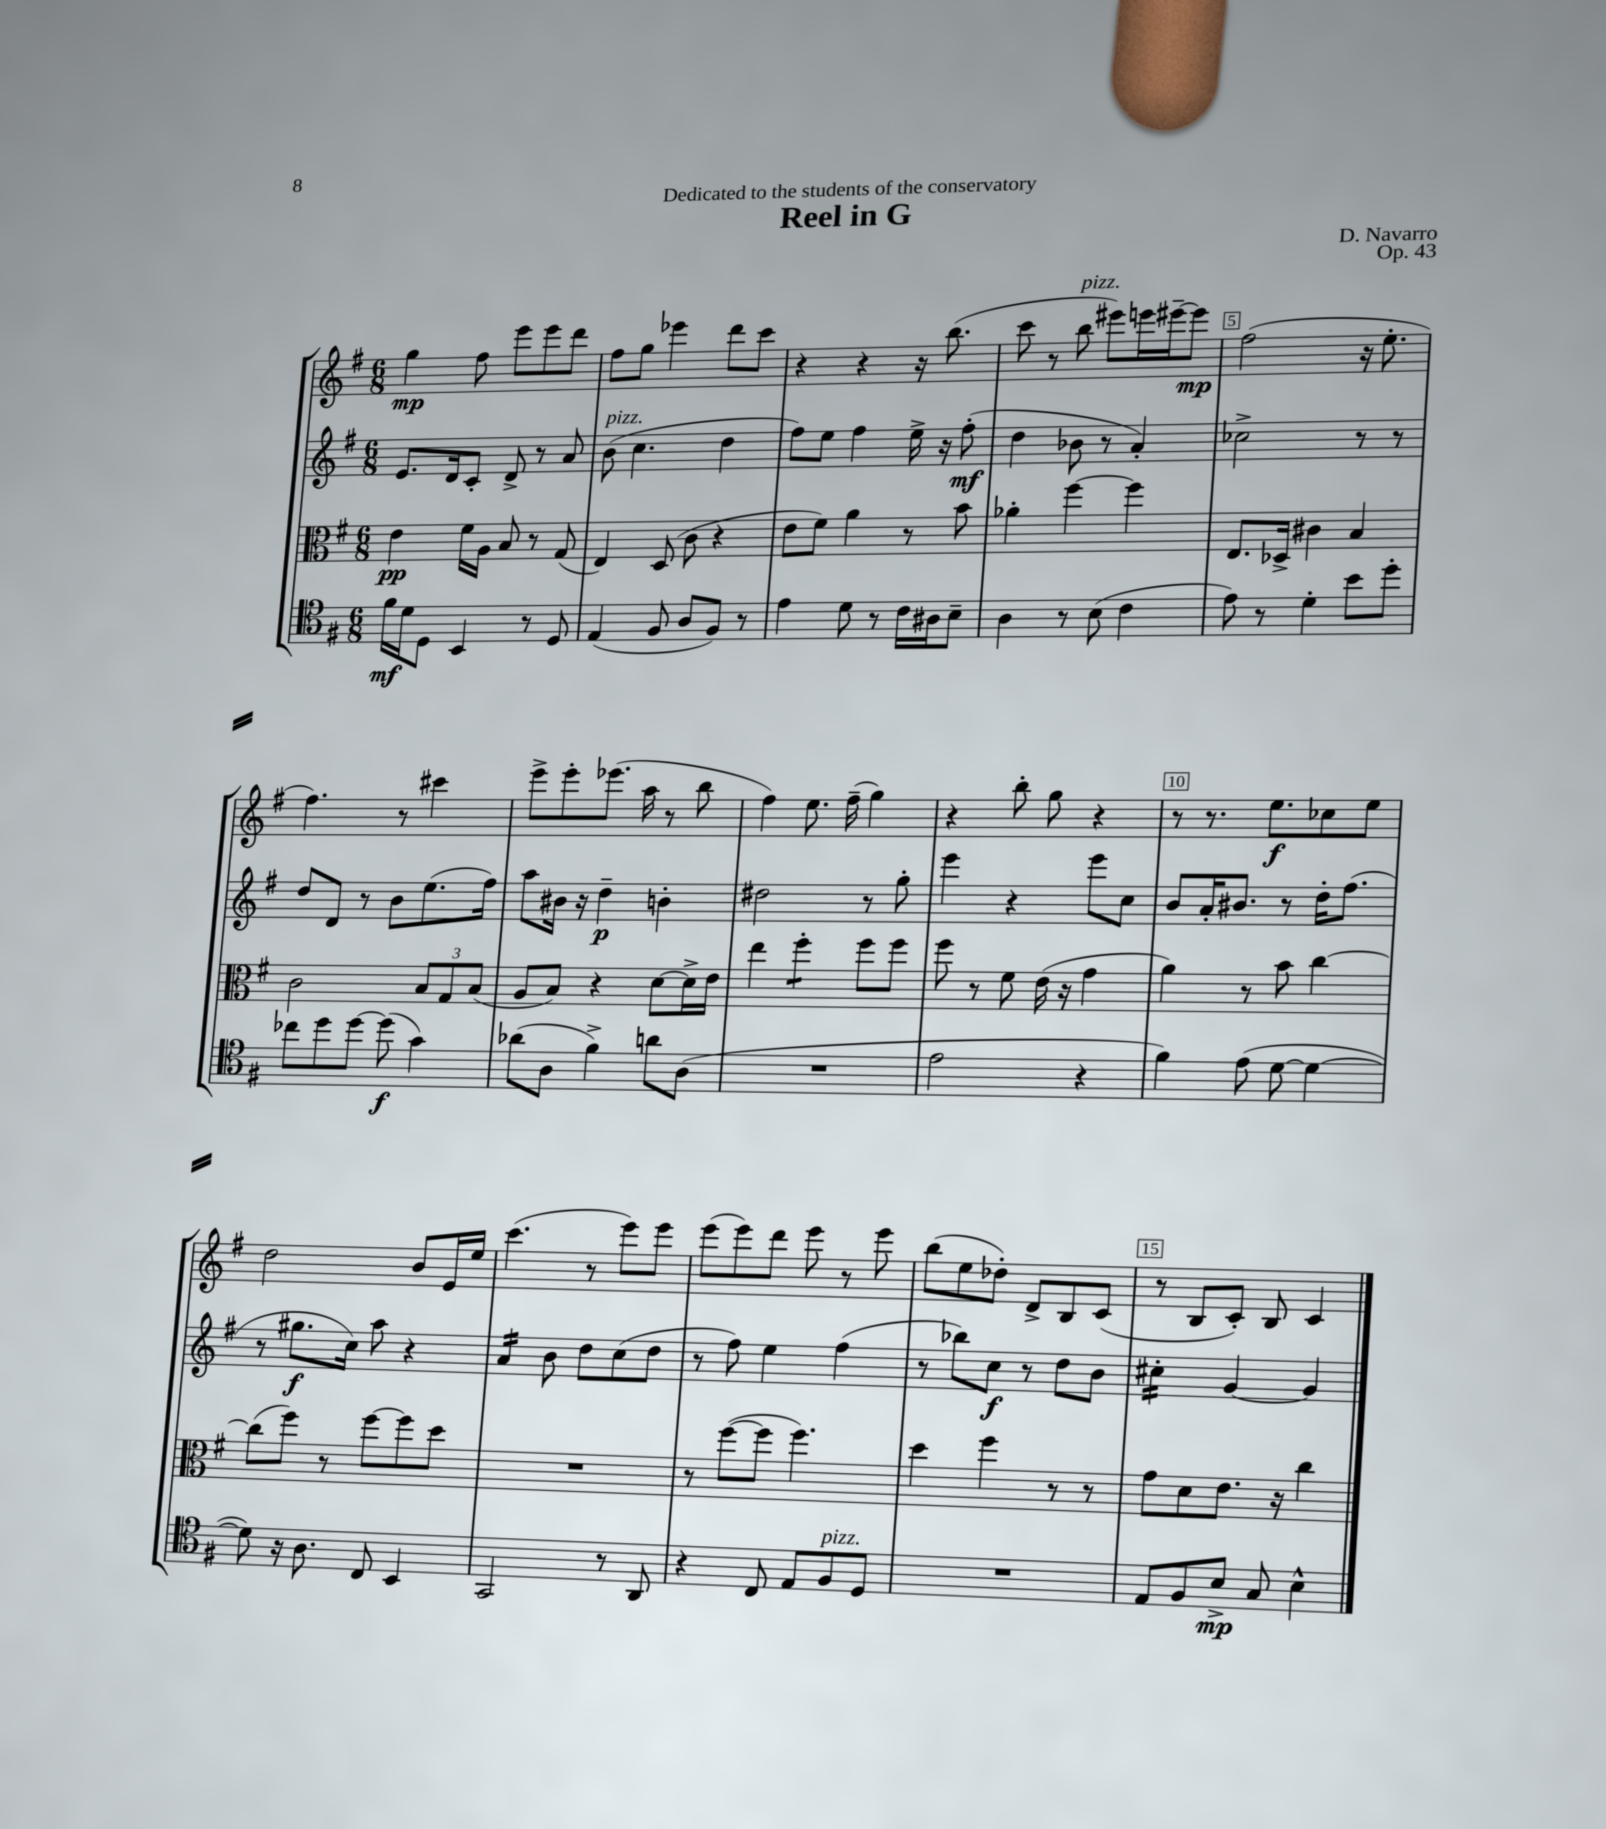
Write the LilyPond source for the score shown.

\header { title = "Reel in G" composer = "D. Navarro" dedication = "Dedicated to the students of the conservatory" opus = "Op. 43" }
<<
\new StaffGroup <<
\new Staff = "s0" {
    \clef treble \key g \major \numericTimeSignature \time 6/8
    g''4\mp fis''8 e'''8 e'''8 d'''8 |
    fis''8 g''8 ees'''4 d'''8 c'''8 |
    r4 r4 r16 b''8.( |
    c'''8 r8 b''8^\markup { \italic "pizz." } eis'''8) e'''16 eis'''16~-- eis'''8\mp |
    fis''2( r16 e''8.-. |
    fis''4.) r8 cis'''4 |
    e'''8-> e'''8-. ees'''8.( a''16 r8 b''8 |
    fis''4) e''8. fis''16--( g''4) |
    r4 b''8-. g''8 r4 |
    r8 r8. e''8.\f ces''8 e''8 |
    d''2 b'8 e'16 e''16 |
    c'''4.( r8 e'''8) e'''8 |
    e'''8( e'''8) d'''8 e'''8 r8 e'''8 |
    b''8( e''8 des''8-.) d'8-> b8 c'8( |
    r8 b8 c'8-.) b8 c'4 \bar "|." |
}
\new Staff = "s1" {
    \clef treble \key g \major \numericTimeSignature \time 6/8
    e'8. d'16 c'8-. d'8-> r8 a'8 |
    b'8^\markup { \italic "pizz." }( c''4. d''4 |
    fis''8) e''8 fis''4 e''16-> r16 fis''8-.\mf( |
    d''4 bes'8 r8 a'4-.) |
    ces''2-> r8 r8 |
    d''8 d'8 r8 b'8 e''8.( fis''16) |
    a''8 bis'16 r16 d''4--\p b'4-. |
    dis''2 r8 g''8-. |
    e'''4 r4 e'''8 c''8 |
    b'8 a'16-. bis'8. r8 d''16-. fis''8.( |
    r8 gis''8.\f c''16) a''8 r4 |
    a'4:16 b'8 d''8 c''8( d''8 |
    r8 fis''8) e''4 fis''4( |
    r8 bes''8) c''8\f r8 d''8 b'8 |
    cis''4:16-. g'4~ g'4 \bar "|." |
}
\new Staff = "s2" {
    \clef alto \key g \major \numericTimeSignature \time 6/8
    e'4\pp fis'16 a16 b8 r8 g8( |
    e4) d8( c'8 r4 |
    e'8 fis'8) a'4 r8 b'8 |
    aes'4-. fis''4~ fis''4 |
    e8. des16-> cis'4 b4 |
    c'2 \tuplet 3/2 { b8 g8 b8( } |
    a8 b8) r4 d'8~ d'16-> e'16 |
    e''4 fis''4:8-. fis''8 fis''8 |
    fis''8 r8 fis'8 e'16( r16 g'4 |
    a'4) r8 b'8 c''4~ |
    c''8( fis''8) r8 fis''8~ fis''8 d''8 |
    R2. |
    r8 fis''8~( fis''8 fis''4.) |
    d''4 fis''4 r8 r8 |
    g'8 d'8 e'8. r16 c''4 \bar "|." |
}
\new Staff = "s3" {
    \clef tenor \key g \major \numericTimeSignature \time 6/8
    fis'16\mf d'16 d8 b,4 r8 d8 |
    e4( fis8 a8 fis8) r8 |
    e'4 d'8 r8 c'16 ais16 b8-- |
    a4 r8 b8( c'4 |
    e'8) r8 d'4-. b'8 d''8-. |
    ces''8 d''8 d''8~ d''8\f( g'4) |
    aes'8( a8 fis'4->) a'8 a8( |
    R2. |
    e'2 r4 |
    fis'4) e'8( d'8~ d'4~ |
    d'8) r16 a8. c8 b,4 |
    g,2 r8 a,8 |
    r4 c8 e8 fis8^\markup { \italic "pizz." } d8 |
    R2. |
    e8 fis8 b8->\mp g8 b4-^ \bar "|." |
}
>>
>>
\layout { \context { \Score \override BarNumber.break-visibility = ##(#f #t #t) barNumberVisibility = #(every-nth-bar-number-visible 5) \override BarNumber.stencil = #(make-stencil-boxer 0.1 0.3 ly:text-interface::print) } }
